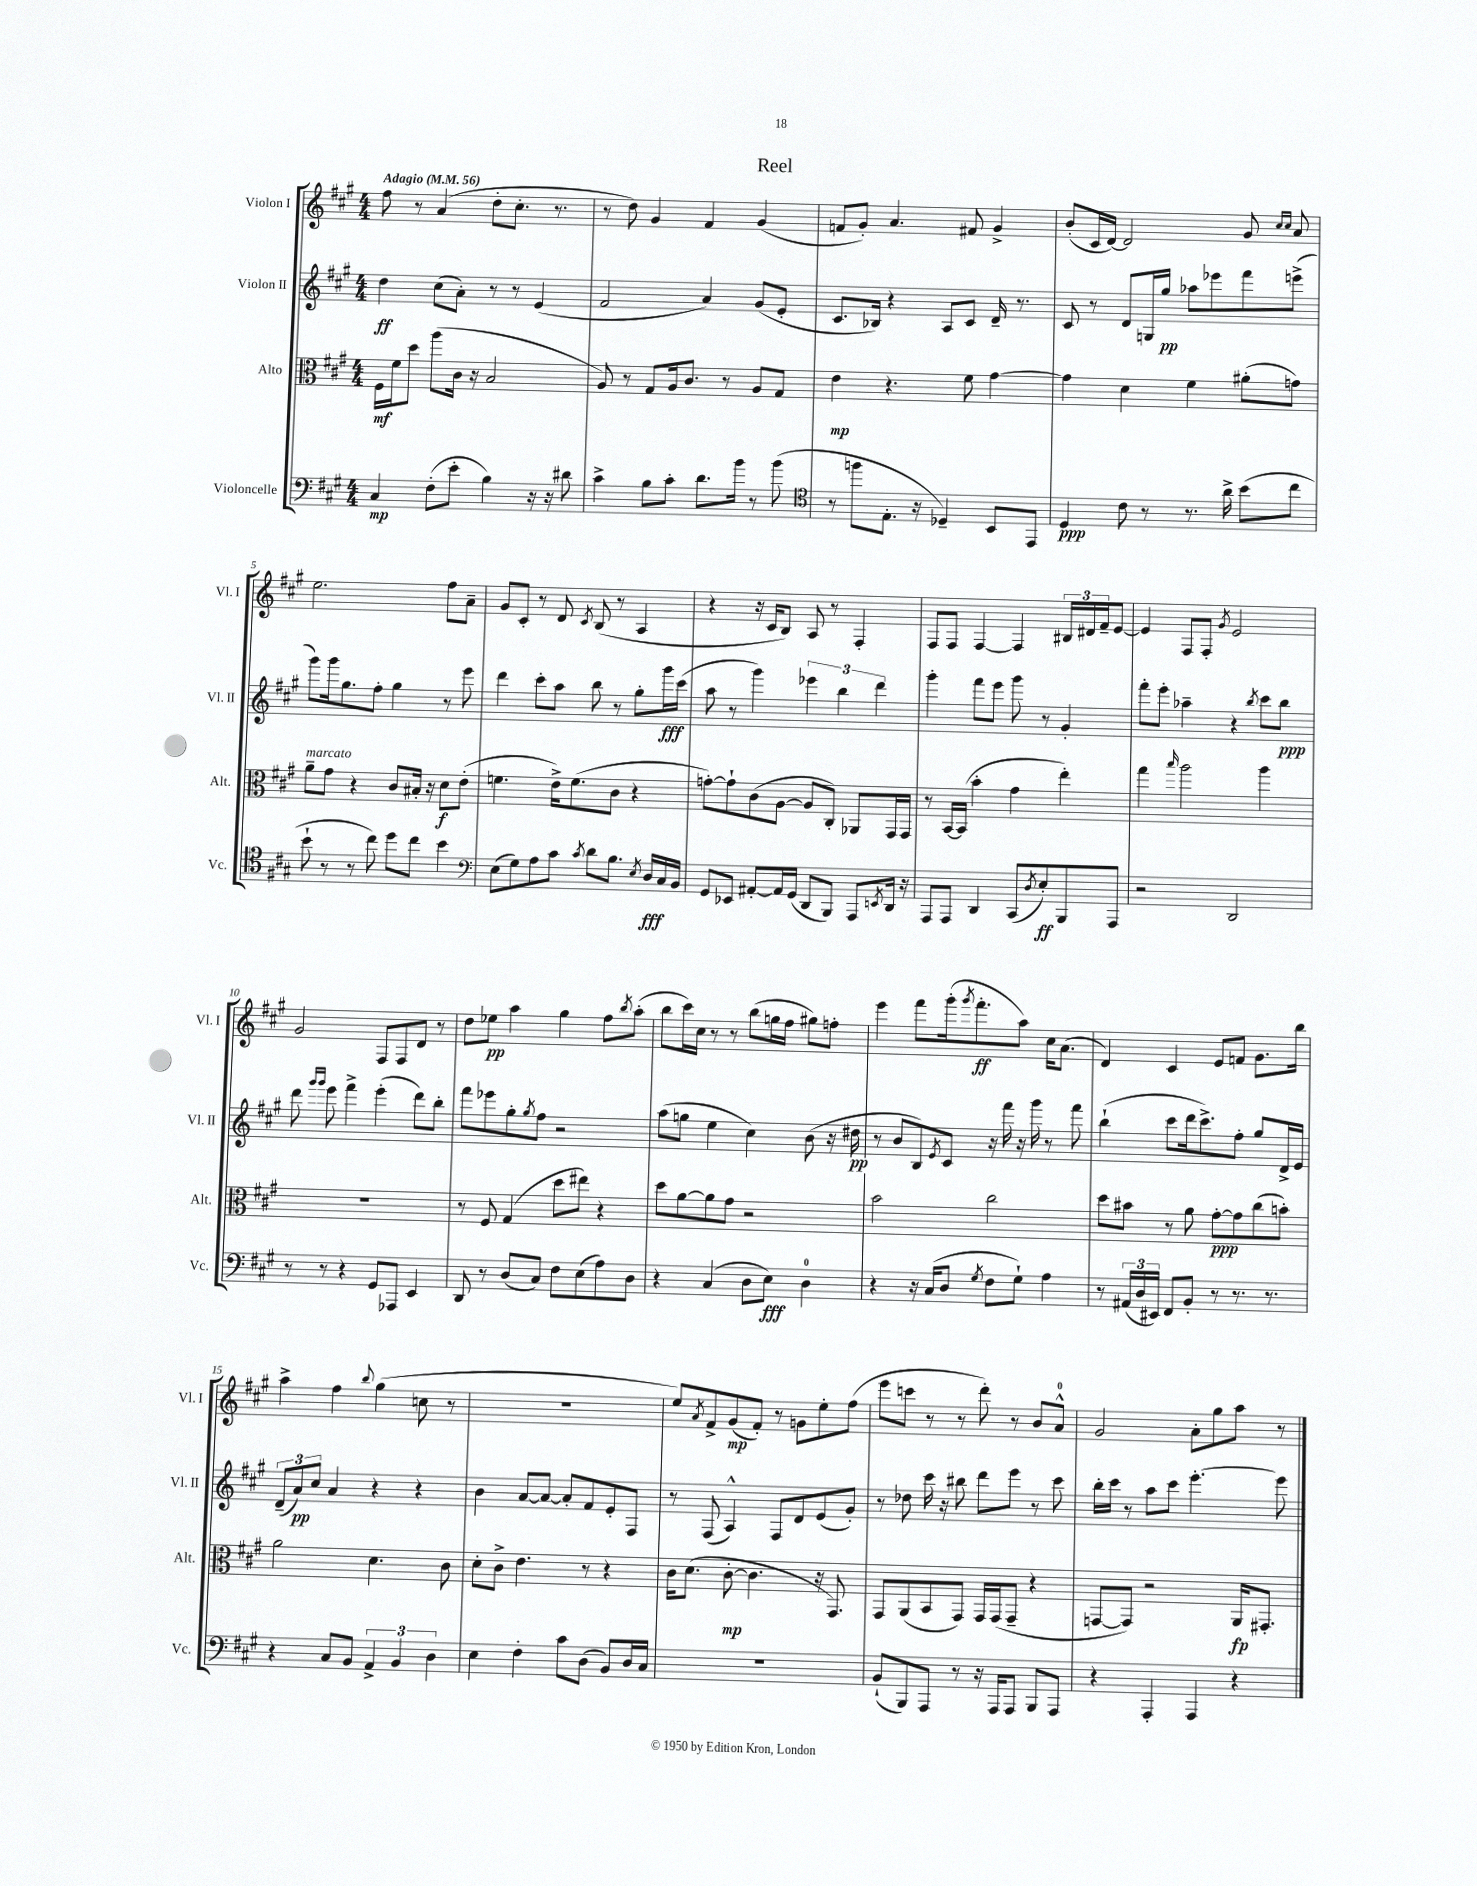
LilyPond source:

\header { title = "Reel" }
<<
\new StaffGroup <<
\new Staff = "s0" \with { instrumentName = "Violon I" shortInstrumentName = "Vl. I" } {
    \clef treble \key a \major \numericTimeSignature \time 4/4 \tempo "Adagio" 4 = 56
    fis''8 r8 a'4( d''8-. cis''8.-. r8. |
    r8 d''8) gis'4 fis'4 gis'4( |
    f'8 gis'8-.) a'4. fis'8 gis'4-> |
    b'8-.( cis'16 d'16~) d'2 gis'8 \grace { cis''16 cis''16 } a'8 |
    e''2. fis''8 a'8-- |
    gis'8 cis'8-. r8 d'8 \acciaccatura { cis'8 } b8( r8 a4 |
    r4 r16 cis'16 b8) a8 r8 fis4-. |
    fis8 fis8 fis4~ fis4 \tuplet 3/2 { bis16 dis'16 fis'16-- } e'8~ |
    e'4 fis8 fis8-. \acciaccatura { gis'8 } e'2 |
    gis'2 fis8 fis8 d'8 r8 |
    d''8 ees''8\pp a''4 gis''4 fis''8 \acciaccatura { b''8 } a''8-.( |
    b''8 cis'''16) cis''16 r8 r8 b''8( g''16 fis''16 gis''8) f''8-. |
    e'''4 fis'''8 gis'''16-.( \acciaccatura { gis'''8 } fis'''8.-.\ff a''8) cis''16 a'8.( |
    d'4) cis'4 e'8 f'8 gis'8. b''16 |
    a''4-> fis''4 \appoggiatura { b''8 } gis''4( c''8 r8 |
    R1 |
    e''8) \acciaccatura { a'8 } fis'8-> gis'8\mp( fis'8-.) r8 g'8 e''8-. fis''8( |
    e'''8 c'''8 r8 r8 d'''8-.) r8 b'8 a'8-0-^ |
    gis'2 a'8-. gis''8 a''8 r8 \bar "|." |
}
\new Staff = "s1" \with { instrumentName = "Violon II" shortInstrumentName = "Vl. II" } {
    \clef treble \key a \major \numericTimeSignature \time 4/4
    d''4\ff cis''8( a'8-.) r8 r8 e'4( |
    fis'2 a'4) gis'8( e'8-. |
    cis'8. bes16) r4 a8 cis'8 d'16-- r8. |
    cis'8 r8 d'8 g16 gis''16\pp aes''8 ees'''8 fis'''8 e'''8->( |
    gis'''8) gis'''16 gis''8. fis''8-. gis''4 r8 e'''8 |
    d'''4 cis'''8-. a''8 b''8 r8 gis''8-. gis'''16\fff cis'''16( |
    a''8 r8 gis'''4) \tuplet 3/2 { ees'''4 b''4 d'''4 } |
    gis'''4-. fis'''8 e'''8 gis'''8 r8 gis'4-. |
    fis'''8-. e'''8-. aes''4-- r4 \acciaccatura { b''8 } cis'''8 b''8\ppp |
    d'''8 \grace { gis'''16 gis'''16 } e'''8 fis'''4-> e'''4-.( d'''8) b''8-. |
    fis'''8 ees'''8 gis''8-. \acciaccatura { gis''8 } fis''8 r2 |
    a''8( g''8 e''4 cis''4) b'8( r16 dis''16\pp |
    r8 b'8 b8) \acciaccatura { e'8 } cis'8 r16 fis'''16 r16 gis'''16 r8 fis'''8 |
    b''4-!( cis'''8 d'''16 cis'''8.->) fis''8-. gis''8 d'16-> e'16 |
    \tuplet 3/2 { d'8--( a'8\pp) cis''8 } a'4 r4 r4 |
    b'4 a'8~ a'8~ a'8-. fis'8 e'8-. fis8 |
    r8 fis8( a4-^) fis8 d'8 e'8( gis'8-.) |
    r8 des''8 cis'''16 r16 bis''8 d'''8 e'''8 r8 cis'''8 |
    b''16-. cis'''16 r8 a''8 cis'''8 e'''4.~-. e'''8 \bar "|." |
}
\new Staff = "s2" \with { instrumentName = "Alto" shortInstrumentName = "Alt." } {
    \clef alto \key a \major \numericTimeSignature \time 4/4
    fis16\mf fis'16 d''8 a''8( cis'16 r16 b2 |
    a8) r8 gis8 a16 cis'8. r8 a8 gis8 |
    e'4\mp r4. fis'8 gis'4~ |
    gis'4 d'4 fis'4 ais'8-.( g'8) |
    a'8--^\markup { \italic "marcato" } gis'8 r4 cis'8 bis16-. r16 d'8\f e'8-.( |
    f'4. e'16->) f'8.( cis'8 r4 |
    g'8~-.) g'8-! cis'8( a8~ a8 cis8-.) aes,8 gis,16 gis,16 |
    r8 b,16~ b,16( b'4-. gis'4 e''4-.) |
    gis''4 \grace { b''16 } a''2 a''4 |
    R1 |
    r8 fis8 gis4( d''8 eis''8) r4 |
    d''8 a'8~ a'8 gis'8 r2 |
    b'2 cis''2 |
    d''8 bis'8 r8 a'8 gis'8~-.\ppp gis'8 cis''8( b'8-.) |
    a'2 d'4. cis'8 |
    d'8-. cis'8-> e'4. r8 r4 |
    cis'16 d'8.( cis'8~-.\mp cis'4. r16 gis,8.) |
    gis,8 a,8( b,8 gis,8) gis,16 gis,16( gis,8-- r4 |
    g,8~ g,8) r2 a,16\fp gis,8.-. \bar "|." |
}
\new Staff = "s3" \with { instrumentName = "Violoncelle" shortInstrumentName = "Vc." } {
    \clef bass \key a \major \numericTimeSignature \time 4/4
    cis4\mp fis8-.( e'8-. b4) r16 r16 dis'8 |
    cis'4-> b8 cis'8-. d'8. b'16 r8 b'8( |
    \clef tenor r8 f''8 e8.-. r16 des4--) b,8 e,8 |
    d4\ppp cis'8 r8 r8. a'16-> b'8( cis''8 |
    b'8-! r8 r8 cis''8) d''8 cis''8 b'4 |
    \clef bass e8( gis8) a8 cis'8 \acciaccatura { cis'8 } d'8 b8. \acciaccatura { e8 } d16\fff cis16 b,16 |
    gis,8 ees,8 ais,8~-. ais,16 gis,16( d,8 b,,8) a,,8 \acciaccatura { e,8 } d,16 r16 |
    a,,8 a,,8 d,4 cis,8( \acciaccatura { d8 } e8-.\ff) b,,8 a,,8 |
    r2 d,2 |
    r8 r8 r4 gis,8 aes,,8 e,4 |
    d,8 r8 d8( cis8) fis8 e8( a8) d8 |
    r4 cis4( d8 e8\fff) d4-0 |
    r4 r16 cis16( d8 \acciaccatura { gis8 } fis8 gis8-!) a4 |
    r8 \tuplet 3/2 { ais,16( d16 eis,16) } fis,8 b,8-. r8 r8. r8. |
    r4 cis8 b,8 \tuplet 3/2 { a,4-> b,4 d4 } |
    e4 fis4-. cis'8 d8( b,8) d16 cis16 |
    R1 |
    b,8-!( b,,8) a,,8 r8 r16 a,,16 a,,8 b,,8 a,,8 |
    r4 a,,4-. a,,4 r4 \bar "|." |
}
>>
>>
